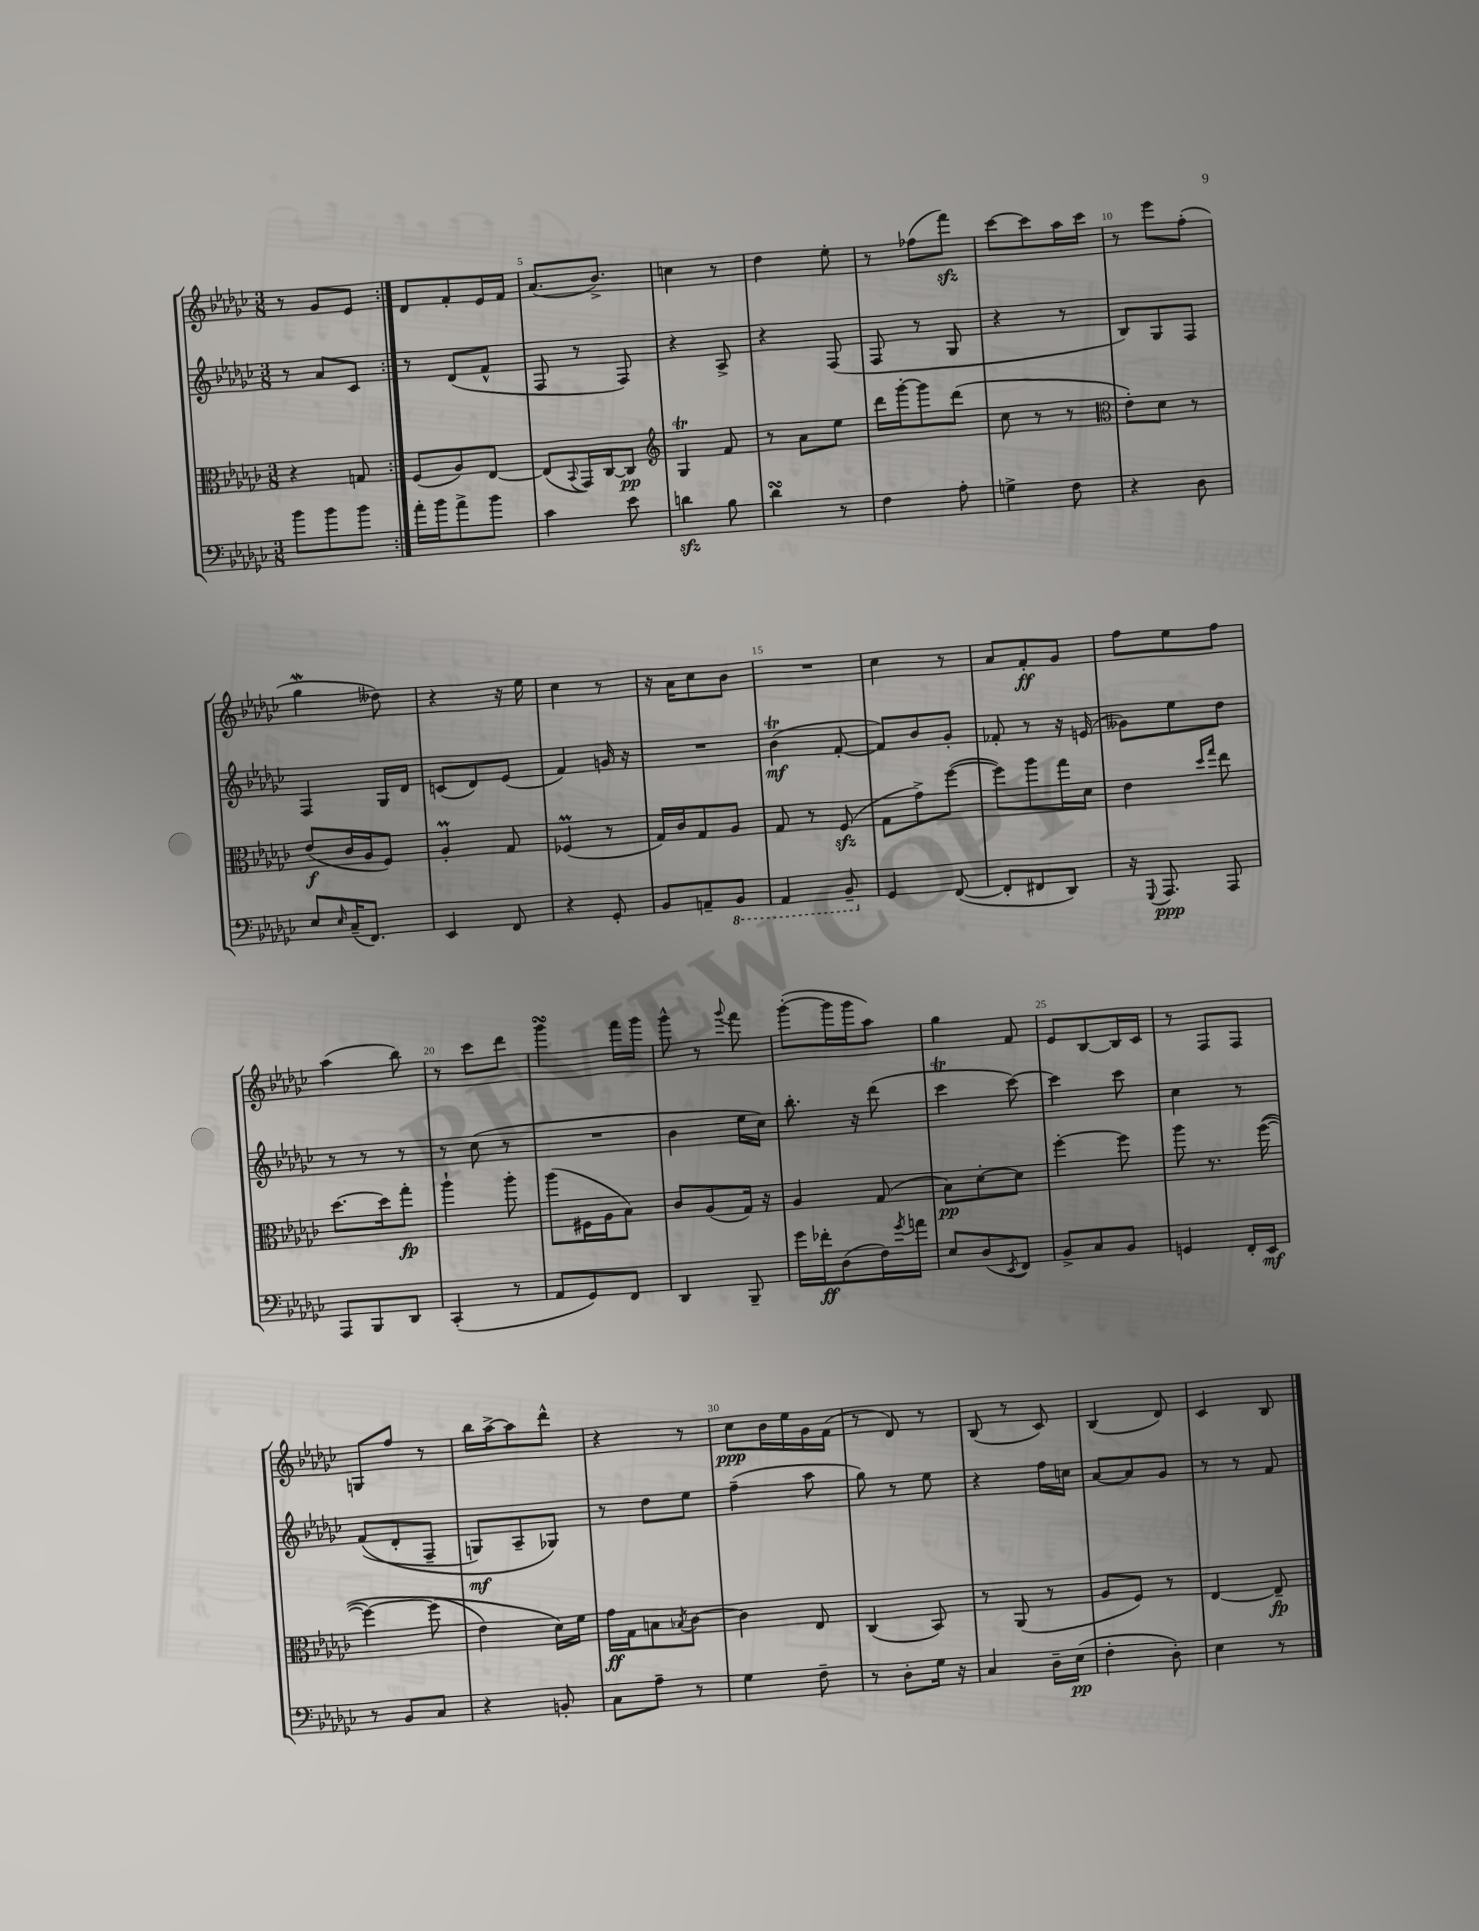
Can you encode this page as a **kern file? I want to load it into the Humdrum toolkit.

**kern	**kern	**kern	**kern
*staff4	*staff3	*staff2	*staff1
*clefF4	*clefC3	*clefG2	*clefG2
*k[b-e-a-d-g-c-]	*k[b-e-a-d-g-c-]	*k[b-e-a-d-g-c-]	*k[b-e-a-d-g-c-]
*M3/8	*M3/8	*M3/8	*M3/8
8b-\L	4r	8r	8r
8b-\	.	8a-/L	8g-/L
8b-\J	8G/	8c-/J	8e-/J
=:|!	=:|!	=:|!	=:|!
16a-'\LL	(8F/L	8r	8d-/L
16b-\J	.	.	.
8a-^\	8A-/)	(8d-/L	8f'/
8b-\J	[8E-/J	8f^^/J	16e-/L
.	.	.	16f/JJ
=	=	=	=
4c-\	(8E-/]L	8F/	(8.a-/L
.	8qqBB-/	.	.
.	16GG-/L)	8r	.
.	[16C-/J	.	8.b-^/J)
8e-\	8C-/]J	8F/)	.
=	=	=	=
*	*clefG2	*	*
4d\	4G-/	4r	4cc\
8B-\	8f/	8A-^/	8r
=	=	=	=
4d-\	8r	4r	4dd-\
.	8a-\L	.	.
8r	8ee-\J	(8F/	8ee-'\
=	=	=	=
4F\	16ddd-\LL	8F/	8r
.	[16ggg-'\J	.	.
.	8ggg-\]	8r	(8ff-\L
8A-'\	(8ddd-\J	8G-/	8fff\J)
=	=	=	=
4G^\	8cc-\	4r	[8ccc-\L
.	8r	.	8ccc-\]
8F\	8r	8r	16aa-\L
.	.	.	16ccc-\JJ
=	=	=	=
*	*clefC3	*	*
4r	8e-'\L)	8B-/L)	8r
.	8d-\J	8G-/	8eee-\L
8D-\	8r	8F/J	(8ff'\J
=	=	=	=
8E-/L	(8e-/L	4F/	4gg-\
16qqE-/	.	.	.
(16C-~/K	16c-/L	.	.
8.FF/J)	16A-/J	.	.
.	8F/J)	16G-/LL	8dd--\)
.	.	16d-/JJ	.
=	=	=	=
4EE-/	4A-'/	(8c/L	4r
.	.	8d-/)	.
8FF/	8G-/	(8e-/J	16r
.	.	.	16ee-\
=	=	=	=
4r	(4F-/	4f/)	4cc-\
8GG-'/	8r	16g/	8r
.	.	16r	.
=	=	=	=
8BB-/L	16G-/LL)	4.r	16r
.	16c-/J	.	16a-\LK
8AA~/	8G-/	.	8cc-\
8BBB-/J	8A-/J	.	8b-\J
=	=	=	=
4AAA-/	8G-/	(4b-\	4.r
.	8r	.	.
8BBB-~/	(8F/	[8f'/	.
=	=	=	=
4GG-/	8G-\L	8f/]L)	4cc-\
.	8g-^\)	8b-/	.
([8FF/	([8ff\J	8g-'/J	8r
=	=	=	=
8FF'/]L	8ff\]L)	8f-'/	8a-/L
8FF#/	8aa-\	8r	8f'/
8DD-/J)	16gg-\L	16r	8g-/J
.	16d-\JJ	(16e/	.
=	=	=	=
16r	4e-\	8g--\L)	8ff\L
8qqGGG-/	.	.	.
8.AAA-/	.	.	.
.	.	8ee-\	8ee-\
.	16qqdd-/LL	.	.
.	16qqgg-/JJ	.	.
8AAA-/	8ee-\	8dd-\J	8ff\J
=	=	=	=
8AAA-/L	[8.dd-\L	8r	(4aa-\
8BBB-/	.	8r	.
.	16dd-\]k	.	.
8DD-/J	8gg-'\J	8r	8bb-\)
=	=	=	=
(4CC-'/	4aa-`\	8r	8r
.	.	(8cc-\	8ccc-\L
8r	8aa-'\	8r	8ddd-\J
=	=	=	=
8AA-/L	(8aa-\L	4.r	4ggg-\
8GG-/)	16F#\L	.	.
.	16A-\J	.	.
8FF/J	8B-\J)	.	16fff\LL
.	.	.	16ggg-\JJ
=	=	=	=
4DD-/	8c-/L	4b-\	8ggg-^^\
.	(8A-/	.	8r
.	.	.	8qqggg-/
8BBB-~/	16G-/Jk)	16ee-\LL	8fff\
.	16r	16cc-\JJ)	.
=	=	=	=
16g-\LL	4A-/	8.bb-'\	([8ggg-'\L
16f-'\J	.	.	.
(8D-\	.	.	16ggg-\]L
.	.	16r	16ggg-\J
16F\L)	(8G-/	(8ddd-\	8aa-\J)
8qg-/	.	.	.
16a\JJ	.	.	.
=	=	=	=
8E-/L	8B-\L)	4ccc-\	4gg-\
(8D-/	[8d-'\	.	.
8qEE-/	.	.	.
8FF/J)	8d-\]J	[8ccc-\)	8f/
=	=	=	=
8BB-^/L	[4ff'\	4ccc-\]	8e-/L
8C-/	.	.	[8B-/
8BB-/J	8ff\]	8ccc-\	16B-/]L
.	.	.	16c-/JJ
=	=	=	=
4GG/	8aa-\	4cc-\	8r
.	8.r	.	8F/L
16FF'/LL	.	8r	8F/J
16EE-/JJ	&(([16ff\	.	.
=	=	=	=
8r	4ff\_)	&((8f/L	8G/L
8BB-/L	.	8d-'/	8ff/J
8C-/J	(8ff\]	8F~/J	8r
=	=	=	=
4r	4e-\)	8G/L)	16bb-\LL
.	.	.	[16aa-^\J
.	.	8A-~/	8aa-\]
8BB'/	16d-\LL&)	8G-/J&)	8ddd-^^\J
.	16f\JJ	.	.
=	=	=	=
8C-\L	16g-\LL	8r	4r
.	16G-\J	.	.
8A-~\J	8B\	8dd-\L	.
.	8qB-/	.	.
8r	[8c-\J	8ee-\J	8r
=	=	=	=
4G-\	4c-\]	(4ff~\	8cc-\L
.	.	.	16b-\L
.	.	.	16ee-\
8F~\	8E-/	8aa-\	16g-\
.	.	.	(16f\JJ
=	=	=	=
8r	(4C-/	8gg-\)	8r
8D-'\L	.	8r	8d-/)
16G-\Jk	8BB-/)	8ee-\	8r
16r	.	.	.
=	=	=	=
4C-/	8r	4r	(8B-/
.	(8AA-/	.	8r
16D-~\LL	8r	16ff\LL	8c-/)
(16E-\JJ	.	16cc\JJ	.
=	=	=	=
4F'\	8A-/L	[8a-/L	(4B-/
.	8F/J)	8a-/]	.
8D-'\)	8r	8g-/J	8d-/)
=	=	=	=
4E-\	[4E-/	8r	4c-/
.	.	8r	.
8r	8E-~/]	8f/	8B-/
==	==	==	==
*-	*-	*-	*-
